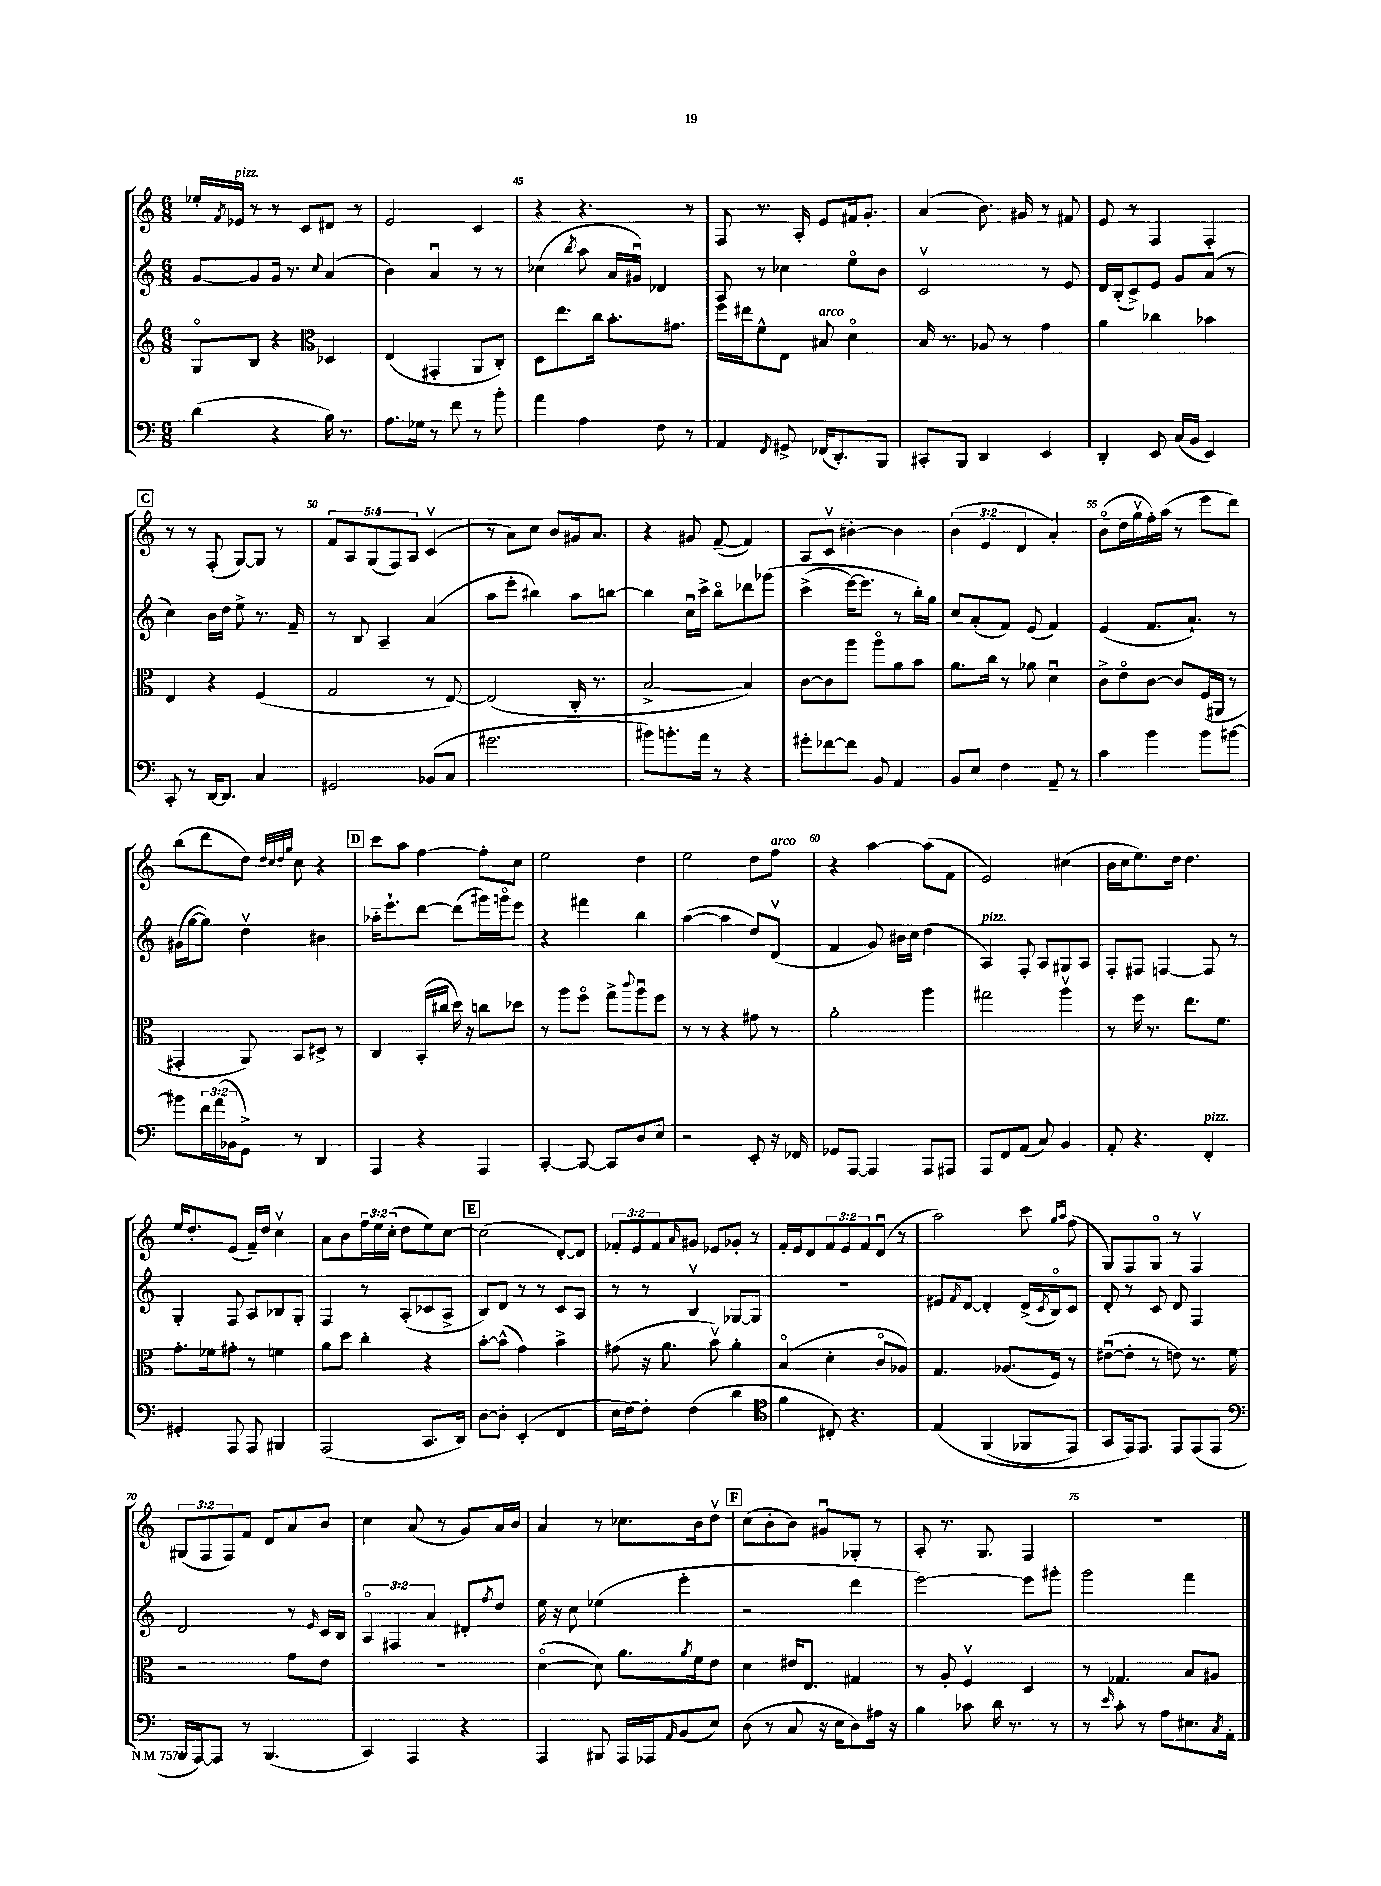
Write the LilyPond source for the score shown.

<<
\new StaffGroup <<
\new Staff = "s0" {
    \clef treble \key c \major \numericTimeSignature \time 6/8 \override Staff.TupletNumber.text = #tuplet-number::calc-fraction-text
    ees''16-. \acciaccatura { f'8 } ees'16^\markup { \italic "pizz." } r8 r8 c'8 dis'8 r8 |
    e'2 c'4 |
    r4 r4. r8 |
    f8 r8. a16-. e'8 fis'16 g'8.-. |
    a'4( b'8.) gis'16 r8 fis'8 |
    e'8 r8 f4 f4-. |
    \mark \markup { \box "C" } r8 r8 f8-.( g8~) g8 r8 |
    \tuplet 5/4 { f'8 a8 g8( f8) a8 } c'4\upbow( |
    r8 a'8) c''8 b'8 gis'16 a'8. |
    r4 gis'8 f'8~--( f'4) |
    a8 c'8\upbow bis'4~-. bis'4 |
    \tuplet 3/2 { b'4( e'4 d'4 } a'4-.) |
    b'8\flageolet( d''16 g''16\upbow f''16-.) a''16( r8 e'''8 d'''8) |
    b''8( d'''8 d''8) \grace { d''32 c''32 d''32 g''32 } c''8 r4 |
    \mark \markup { \box "D" } c'''8 a''8 f''4~ f''8-. c''8 |
    e''2 d''4 |
    e''2 d''8 f''8^\markup { \italic "arco" } |
    r4 a''4~ a''8( f'8 |
    e'2) cis''4( |
    b'16 c''16 e''8.) d''16 d''4. |
    e''16 d''8.-. e'8( f'16--) d''16 c''4\upbow |
    a'8 b'8 \tuplet 3/2 { f''16 e''16 c''16-.( } d''8 e''8) c''8~ |
    \mark \markup { \box "E" } c''2( d'8~-.) d'8 |
    \tuplet 3/2 { fes'8-. e'8 fes'8 } \grace { a'16 } gis'8 ees'8 ges'8-. r8 |
    f'16-. e'16 d'8 \tuplet 3/2 { f'8 e'8 f'8 } d'8\downbow( r8 |
    a''2) c'''8 \grace { g''16 a''16 } f''8( |
    g8) f8 g8\flageolet r8 f4\upbow |
    \tuplet 3/2 { gis8( f8 f8) } f'8 d'8 a'8 b'8 |
    c''4 a'8( r8 g'8) a'16 b'16 |
    a'4 r8 ces''8. b'16 d''8\upbow |
    \mark \markup { \box "F" } c''8( b'8-. b'8) gis'8\downbow ges8-. r8 |
    a8-. r8. g8. f4 |
    R2. \bar "|." |
}
\new Staff = "s1" {
    \clef treble \key c \major \numericTimeSignature \time 6/8 \override Staff.TupletNumber.text = #tuplet-number::calc-fraction-text
    g'8~ g'8 g'16 r8. \appoggiatura { c''8 } a'4( |
    b'4) a'4\downbow r8 r8 |
    ces''4( \acciaccatura { b''8 } a''8 a'16 gis'16\downbow) des'4 |
    a8 r8 ces''4 e''8\flageolet b'8 |
    c'2\upbow r8 e'8 |
    d'16 b16-.( c'8->) e'8 g'8 a'8( r8 |
    \mark \markup { \box "C" } c''4) b'16 d''16 e''8-> r8. f'16-- |
    r8 b8 a4-- a'4( |
    a''8 e'''8-. bis''4) a''8 b''8~ |
    b''4 c''16\downbow c'''16-> b''8\flageolet des'''8 ges'''8\( |
    c'''4->( e'''16~) e'''8. r8 b''16-.\) g''16 |
    c''8 a'8-.( f'8) e'8( f'4) |
    e'4( f'8. a'8.-!) r8 |
    gis'16( g''16~ g''8) d''4\upbow bis'4 |
    \mark \markup { \box "D" } aes''16-_ e'''8.-! d'''8~ d'''8( gis'''16) g'''16\flageolet e'''8 |
    r4 fis'''4 b''4 |
    a''4~( a''4 d''8) d'8\upbow( |
    f'4 g'8) bis'16 c''16 d''4( |
    a4^\markup { \italic "pizz." }) f8-. a8 gis8 a8 |
    f8-. fis8 f4~ f8 r8 |
    g4-. f8 a8 bes8 g8-. |
    f4 r8 a8-.( ces'8 a8-> |
    \mark \markup { \box "E" } b8) d'8 r8 r8 c'8 a8 |
    r8 r8 b4\upbow ges8~ ges8 |
    R2. |
    eis'8 \acciaccatura { f'8 } d'8~ d'4-. d'16->( \acciaccatura { c'8 } b16\flageolet) c'8 |
    d'8-. r8 c'8 d'8 f4 |
    d'2 r8 \grace { e'16 } c'16 b16 |
    \tuplet 3/2 { a4\flageolet fis4 a'4 } dis'8-. \acciaccatura { f''8 } d''8 |
    e''16 r16 c''8 ees''4( e'''4-. |
    \mark \markup { \box "F" } r2 d'''4 |
    e'''2~) e'''8 gis'''8-. |
    g'''2 f'''4 \bar "|." |
}
\new Staff = "s2" {
    \clef treble \key c \major \numericTimeSignature \time 6/8
    g8\flageolet b8 r4 \clef alto des4 |
    e4( gis,4-. a,8 c8-.) |
    d8 e''8. c''16 b'8.-. gis'8. |
    f''16 eis''16 f'8-^ e8 bis8^\markup { \italic "arco" } d'4\flageolet |
    b16 r8. aes8 r8 g'4 |
    a'4 ces''4 bes'4 |
    \mark \markup { \box "C" } e4 r4 f4( |
    g2 r8 e8~) |
    e2( c16-. r8. |
    b2~-> b4) |
    c'8~ c'8 a''8 a''8\flageolet a'8 b'8 |
    a'8. c''16 r8 aes'8 d'4\downbow |
    c'8-> e'8\flageolet c'8~ c'8 f16( ais,16 r8 |
    gis,4-. a,8) b,8 dis8-> r8 |
    \mark \markup { \box "D" } c4 b,16-.( cis''16 d''16) r16 c''8 des''8 |
    r8 a''8 f''8\flageolet g''8-> \appoggiatura { c'''8 } a''8\downbow f''8 |
    r8 r8 r4 gis'8 r8 |
    a'2-. a''4 |
    gis''2 a''4\upbow |
    r8 f''16 r8. e''8. f'8. |
    g'8.-. fes'16 gis'8-. r8 f'4 |
    a'8 d''8 c''4-. r4 |
    \mark \markup { \box "E" } b'8~-. b'8-^( g'4) b'4-> |
    gis'8( r16 a'8. b'8\upbow) a'4-. |
    b4\flageolet( d'4-. c'8\flageolet aes8) |
    g4. aes8.( f16) r8 |
    eis'8~\downbow( eis'8-. r8 e'8) r8. f'16 |
    r2 g'8 e'8 |
    R2. |
    d'4~\flageolet( d'8) a'8. \acciaccatura { a'8 } f'16 e'8 |
    \mark \markup { \box "F" } d'4 eis'16 e8. gis4 |
    r8 a8-. f4\upbow d4 |
    r8 ges4. b8 ais8 \bar "|." |
}
\new Staff = "s3" {
    \clef bass \key c \major \numericTimeSignature \time 6/8 \override Staff.TupletNumber.text = #tuplet-number::calc-fraction-text
    d'4( r4 b16) r8. |
    a8. ges16 r8 f'8 r8 b'8-. |
    a'4 a4 f8 r8 |
    a,4 \acciaccatura { f,8 } gis,8-> fes,16( d,8.-.) b,,8 |
    cis,8-. b,,8 d,4 e,4 |
    d,4-. e,8 c16( b,16 e,4) |
    \mark \markup { \box "C" } c,8-. r8 d,16~ d,8. c4 |
    gis,2 bes,8( c8 |
    gis'2. |
    bis'8) b'8.-. a'16 r8 r4 |
    gis'8-. fes'8~ fes'8 b,8 a,4 |
    b,8 e8 f4 a,8-- r8 |
    c'4 b'4 b'8 bis'8~ |
    bis'8 \tuplet 3/2 { f'16 a'16( bes,16 } g,8->) r8 d,4 |
    \mark \markup { \box "D" } a,,4 r4 a,,4 |
    c,4~-. c,8~ c,8 d8 e8 |
    r2 e,8-. r16 fes,16 |
    ges,8 a,,8~ a,,4 a,,8 ais,,8 |
    a,,8 f,8 a,8( c8) b,4 |
    a,8-. r4. f,4-.^\markup { \italic "pizz." } |
    gis,4-. a,,8 a,,8 bis,,4 |
    a,,2( c,8. d,16) |
    \mark \markup { \box "E" } d8~ d8-. e,4-.( f,4 |
    e16 f16~) f8-. f4( d'4 |
    \clef tenor f'4 cis8-.) r4. |
    e4\( f,4( fes,8 e,8) |
    g,8 e,16\) e,8. e,8 e,8( e,8 |
    \clef bass b,,16 a,,16~) a,,8 r8 b,,4.( |
    c,4) a,,4 r4 |
    a,,4 bis,,8 a,,16 aes,,16 \grace { a,16 } b,8( e8) |
    \mark \markup { \box "F" } d8( r8 c8 r16 e16 d8) ais16 r16 |
    b4 ces'8 d'16 r8. r8 |
    r8 \grace { e'16 } c'8-. r8 a8 eis8. \acciaccatura { c8 } a,16-. \bar "|." |
}
>>
>>
\layout { \context { \Score currentBarNumber = #43 \override BarNumber.break-visibility = ##(#f #t #t) barNumberVisibility = #(every-nth-bar-number-visible 5) } }
